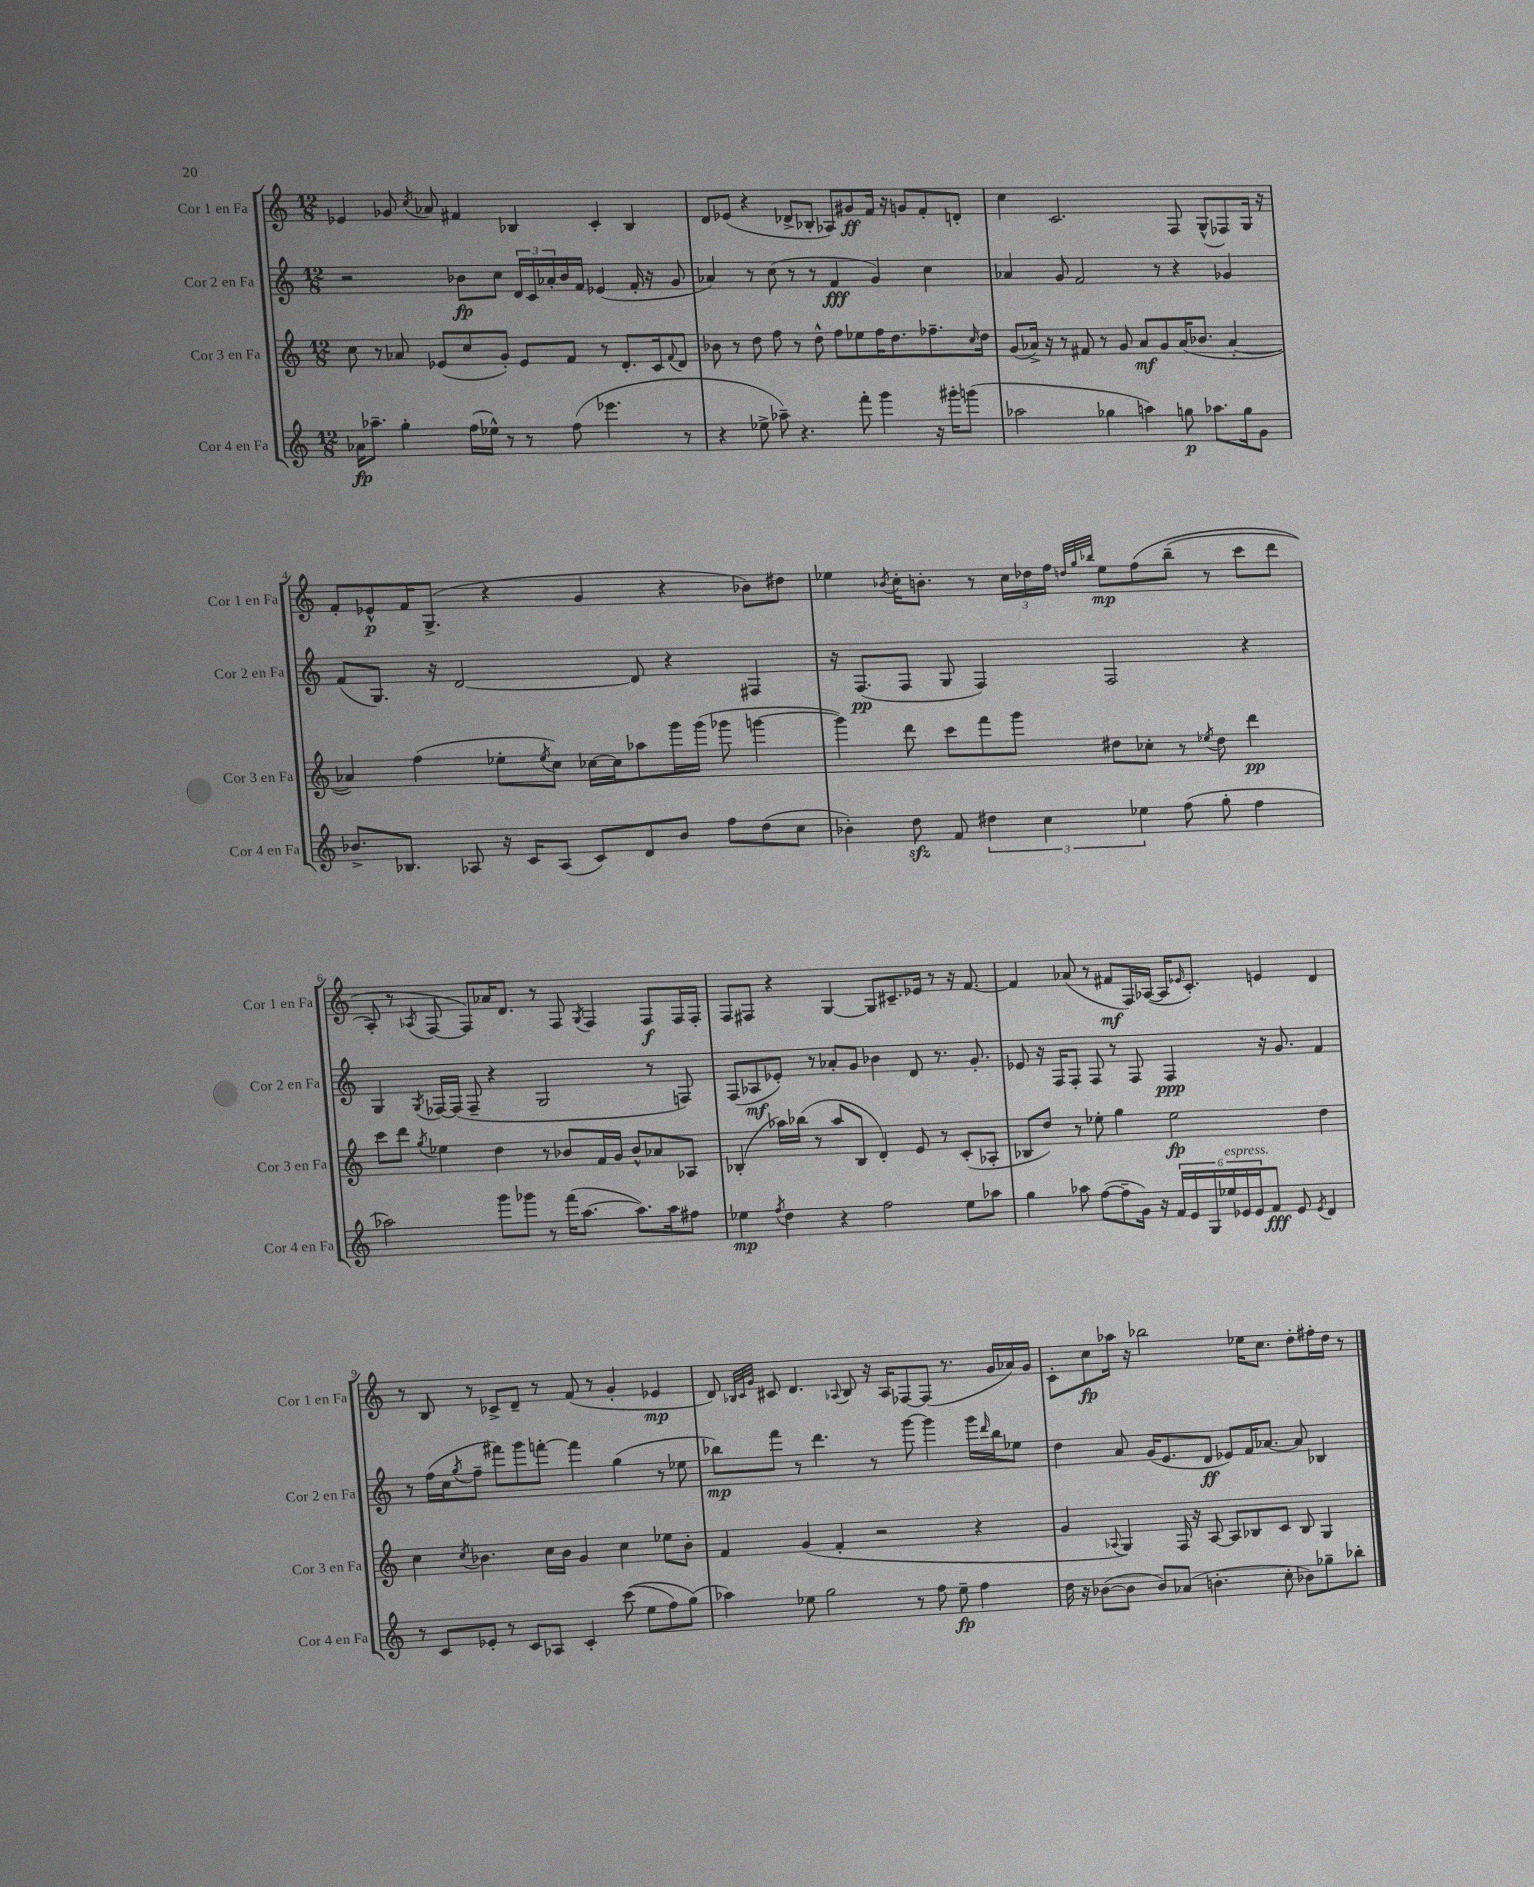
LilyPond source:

<<
\new StaffGroup <<
\new Staff = "s0" \with { instrumentName = "Cor 1 en Fa" shortInstrumentName = "Cor 1 en Fa" } {
    \clef treble \key c \major \numericTimeSignature \time 12/8
    ees'4 ges'8 \acciaccatura { c''8 } aes'8 fis'4 bes4 c'4-. bes4 |
    d'8 ees'8( r4 des'8-> bes8-. aes8) gis'8\ff f'16 r16 g'8 f'8-. d'8-. |
    c''4 c'2. f8 g8-^( fes8) g16 r16 |
    f'8-. ees'8-^\p f'16 g8.->( r4 g'4 r4 bes'8) dis''8 |
    ees''4 \acciaccatura { bes'8 } c''16-. b'8.-. r8 \tuplet 3/2 { c''16 des''16 f''16 } \grace { d''32 g''32 bes''32 } ees''8\mp f''8\( bes''8--( r8 c'''8 d'''8 |
    a8-.) r8 \acciaccatura { aes8 } f8~ f8\) aes'16 d'8. r8 f8 \acciaccatura { g8 } f4 f8\f f16 f16-. |
    f8 fis8 r4 g4~ g8 cis'8.-- ees'16 r8 r16 f'8.~ |
    f'4 aes'8( r8 fis'8\mf f16) aes16~( aes16 \grace { ees'16 } c'8.-.) e'4 d'4 |
    r8 b8 r8 ces'8-> d'8-- r8 f'8( r8 g'4-. ees'4\mp |
    d'8) \grace { bes32 c'32 g'32 } cis'8 d'4. \appoggiatura { aes8 } bes8 r16 aes16 fes8~ fes8( r8. g'16 aes'16) g'16 |
    c'8-. c''8\fp aes''16 r16 bes''2 ees''16 c''8. d''8-. fis''16-. d''16 r8 \bar "|." |
}
\new Staff = "s1" \with { instrumentName = "Cor 2 en Fa" shortInstrumentName = "Cor 2 en Fa" } {
    \clef treble \key c \major \numericTimeSignature \time 12/8
    r2 bes'8\fp c''8 \tuplet 3/2 { d'16 c'16 aes'16-. } bes'16 f'16 ees'4( f'16-. r16 g'8 |
    aes'4) r8 c''8( r8 r8 f'4\fff g'4) c''4 |
    aes'4 g'8 f'2 r8 r4 ges'4 |
    f'8( g8.) r16 d'2~ d'8 r4 fis4 |
    r16 f8.\pp( f8 g8 f4) f2 r4 |
    g4 \acciaccatura { g8 } fes16~ fes16( fes8-- r4 g2 r8 f8) |
    f8( aes8\mf ees'8-.) r8 aes'8-. g'8 bes'4 d'8 r8. g'8.-. |
    ees'8 r16 f16 f8-. f8 r8 f8 f4\ppp r16 g'8. f'4 |
    r8 f''16( c''16 \acciaccatura { g''8 } f''8-- fis'''8) g'''8 f'''8~-. f'''4 g''4( r8 ees''8 |
    bes''8\mp) f'''8 r8 d'''4. r8 g'''8~ g'''4 g'''16 \grace { d'''16 } bes''16 ees''8 |
    d''4 a'8 g'16( e'8. d'8\ff ees'8) f'16 aes'8.~ aes'8 bes4 \bar "|." |
}
\new Staff = "s2" \with { instrumentName = "Cor 3 en Fa" shortInstrumentName = "Cor 3 en Fa" } {
    \clef treble \key c \major \numericTimeSignature \time 12/8
    c''8 r8 aes'8 ees'8( c''8 g'8-.) ees'8 f'8 r8 d'8.-. c'16 \appoggiatura { f'8 } d'8 |
    bes'8 r8 d''8 f''8 r8 d''8-^ f''8 ees''8 f''16 d''8. fes''8.-- \grace { c''16 } d''16 |
    g'8( aes'16->) r16 r8 fis'8 r8 g'8 aes'8\mf g'8 aes'16( bes'8. aes'4~-. |
    aes'4) f''4( ees''8-. \acciaccatura { ees''8 } c''8) ces''16~ ces''16 aes''8 g'''16 g'''16( ges'''8 g'''4~ |
    g'''4) d'''8 c'''8 f'''8 g'''8 dis''8 ces''8-. r8 \acciaccatura { ees''8 } dis''8 d'''4\pp |
    c'''8 d'''8 \acciaccatura { g''8 } ees''4 d''4 r8 bes'8 f'16 g'16 bes'8-^ aes'8 aes8 |
    bes4-.( aes''16) bes''16( r8 aes''8 bes8 d'4-.) e'8 r8 c'8-.( aes8-. |
    bes8 d''8) r8 ees''8-. g''4 ees''2\fp d''4 |
    c''4 \acciaccatura { c''8 } bes'4. c''16 bes'16 g'4 c''4 ees''8 bes'8-. |
    f'4 g'4( f'4-. r2 r4 |
    g'4 \appoggiatura { aes8 } g4) f16 r16 aes8~ aes8 bes8 c'8 bes8 g4 \bar "|." |
}
\new Staff = "s3" \with { instrumentName = "Cor 4 en Fa" shortInstrumentName = "Cor 4 en Fa" } {
    \clef treble \key c \major \numericTimeSignature \time 12/8
    aes'16\fp aes''8.-- g''4-. f''16( ees''16-^) r8 r8 f''8( ees'''4. r8 |
    r4 ees''8-> aes''8--) r4. f'''8-. g'''4 r16 gis'''16-. g'''8( |
    aes''2 ges''4 a''4) g''8\p aes''8. g''16 g'8 |
    bes'8.-> bes8. aes8 r16 c'16 aes8( c'8) d'8 bes'8 f''8 d''8( c''8 |
    bes'4-.) d''8\sfz f'8 \tuplet 3/2 { dis''4 c''4 ees''4 } f''8( g''8-. f''4 |
    aes''2) g'''8 ges'''8 r8 f'''16( aes''8.~ aes''8.) aes''16 fis''8 |
    ees''4\mp \acciaccatura { f''8 } d''4 r4 f''2 ees''8 aes''8 |
    g''4 aes''8 f''8~( f''8-- g'16) r16 \tuplet 6/4 { f'16 e'16 g16 ees''16^\markup { \italic "espress." } ees'16 ees'16 } f'8\fff ees'8 \acciaccatura { ees'8 } d'4 |
    r8 c'8 ees'8-. r8 c'8 aes8 c'4-. c'''8(\( e''8 f''8) g''8(\) |
    aes''4) ees''8 g''2 r8 f''8 ees''8--\fp f''4 |
    d''16 r16 bes'8~( bes'8 bes'8) aes'8( b'4.-. c''8-. bes'8) ges''8-- bes''8-. \bar "|." |
}
>>
>>
